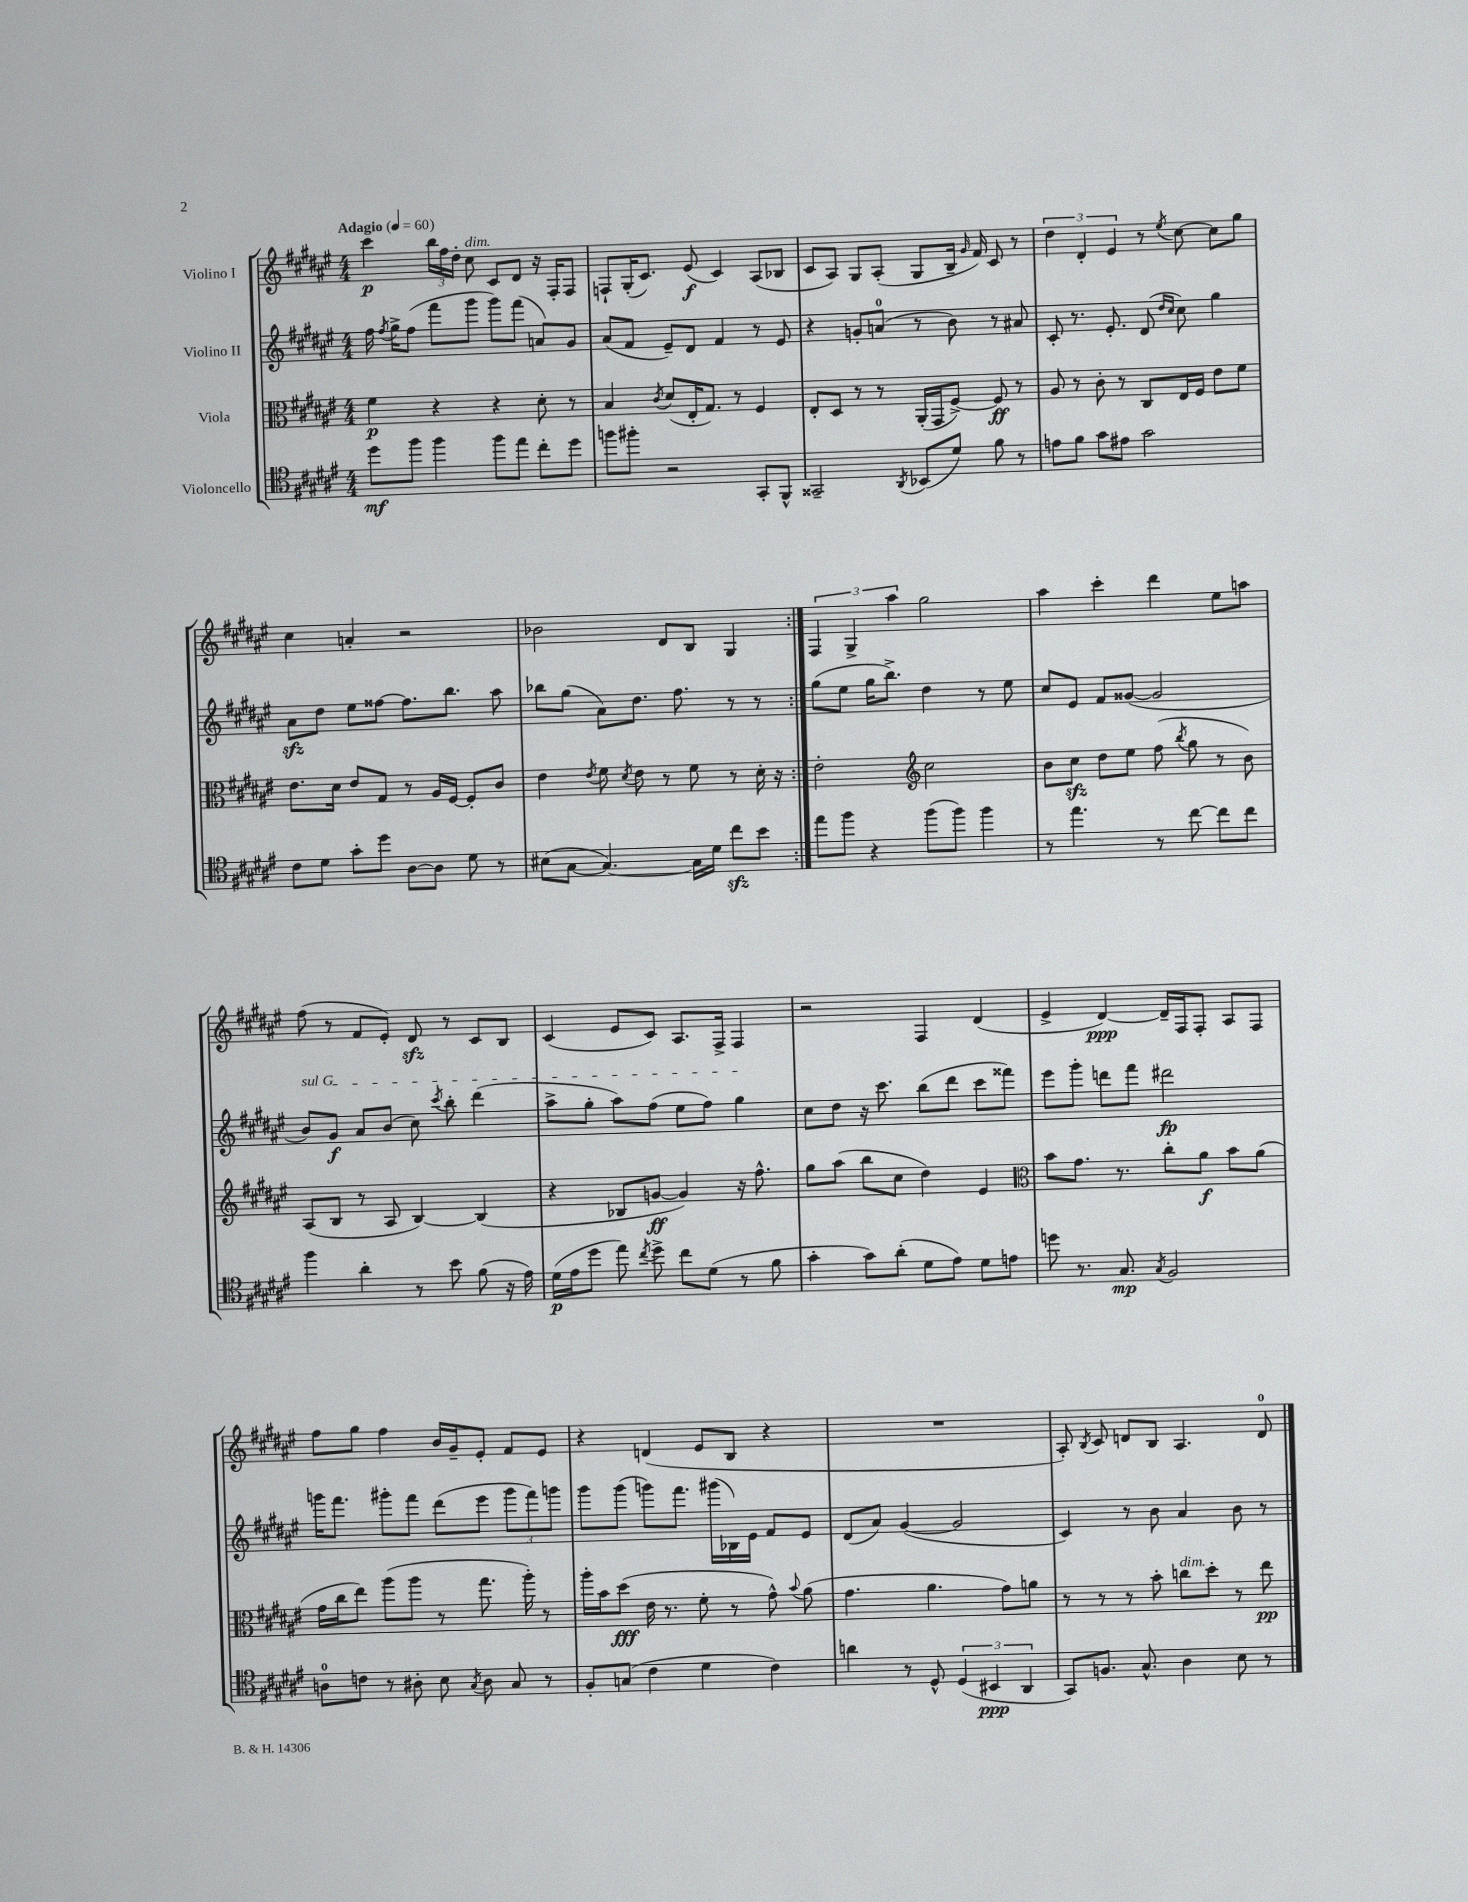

**kern	**kern	**kern	**kern
*staff4	*staff3	*staff2	*staff1
*clefC4	*clefC3	*clefG2	*clefG2
*k[f#c#g#d#a#e#]	*k[f#c#g#d#a#e#]	*k[f#c#g#d#a#e#]	*k[f#c#g#d#a#e#]
*M4/4	*M4/4	*M4/4	*M4/4
*MM60	*MM60	*MM60	*MM60
8dd#	4f#	16ff#	4ccc#
.	.	8qff#	.
.	.	16gg#^	.
8ff#	.	(8ff#	.
4ff#	4r	8fff#	24bb
.	.	.	24ff#
.	.	.	24dd#'
.	.	8ggg#	8cc#
8ff#	4r	8ggg#)	8c#
8ee#	.	(8fff#	8d#
8cc#'	8d#'	8a)	16r
.	.	.	16F#'
8dd#	8r	8g#	8F#
=	=	=	=
8ff	4B	(8a#	8F`
8ff#'	.	8f#	(16G#'
.	.	.	8.c#)
.	8qc#	.	.
2r	(8d#	8e#~)	.
.	16E#'	8d#	(8e#
.	8.G#)	.	.
.	.	4f#	4c#)
.	8r	.	.
8GG#'	4F#	8r	(8A#
8FF#^^	.	8e#	8B-
=	=	=	=
2GG##~	8E#'	4r	8c#
.	8D#	.	8A#)
.	8r	8g'	8G#
.	8r	(8a	(8A#'
8qAA#	.	.	.
(8BB-	(16AA#'	8r	8G#
.	16GG#	.	.
8d#)	[8F#^)	8b)	16B~
.	.	.	16qqg#
.	.	.	16f#)
8f#	8F#]	8r	8c#
8r	8r	8a#	8r
=	=	=	=
8e	8A#	8c#'	6dd#
8f#	8r	8.r	.
.	.	.	6d#'
8g#	8c#'	.	.
.	.	8.e#'	.
.	.	.	6e#
8e#	8r	.	.
2g#	8C#	(8d#	8r
.	.	16qqdd#	.
.	.	16qqcc#	8qee#
.	16E#	8cc#)	[8cc#
.	16F#	.	.
.	8e#	4gg#	8cc#]
.	8f#	.	8gg#
=	=	=	=
8c#	8.e#	8a#	4cc#
8d#	.	8dd#	.
.	16d#	.	.
8g#'	8e#	8ee#	4a'
8dd#	8G#	[8ff##	.
[8A#	8r	8.ff##]	2r
8A#]	16A#	.	.
.	[16F#	8.bb	.
8d#	8F#']	.	.
8r	8c#	8aa#	.
=	=	=	=
(8B#	4e#	8bb-	2b-
[8G#	.	(8gg#	.
.	8qe#	.	.
4.G#_)	8f#	8a#)	.
.	8qd#	.	.
.	8e#	8.dd#	.
.	8r	.	8d#
.	.	8.ff#	.
16G#]	8f#	.	8B
16d#	.	.	.
8cc#	8r	8r	4G#
8b	16d#'	8r	.
.	16r	.	.
=:|!	=:|!	=:|!	=:|!
8ee#	2e#'	(8gg#	6F#
8ff#	.	8ee#	.
.	.	.	6G#^
4r	.	16gg#	.
.	.	8.bb^)	.
.	.	.	6aa#
*	*clefG2	*	*
(8ff#	2cc#	4dd#	2gg#
8ff#)	.	.	.
4ff#	.	8r	.
.	.	8ee#	.
=	=	=	=
8r	8b	8cc#	4aa#
4.ee#	8cc#	8e#	.
.	8dd#	8f#	4ccc#'
.	8ee#	([8g##	.
8r	(8ff#	2g##]	4ddd#
.	8qbb	.	.
[8cc#	8gg#	.	.
8cc#]	8r	.	8ee#
8cc#	8b)	.	8aa
=	=	=	=
4ff#	(8A#	8b)	(8ff#
.	8B	8g#	8r
4a#'	8r	8a#	8f#
.	8A#	(8b	8e#')
8r	[4B)	8cc#)	8d#
.	.	8qccc#	.
8b	.	8bb'	8r
(8f#	(4B]	(4ddd#	8c#
16r	.	.	8B
16e#)	.	.	.
=	=	=	=
(16d#	4r	8aa#^	(4c#
16e#	.	.	.
8dd#	.	8gg#'	.
8ee#)	8B-	8aa#)	8e#
8qcc#	.	.	.
8dd#^	[8g	(8ff#	8c#)
8cc#	4g])	8ee#	8.A#
(8d#	.	8ff#)	.
.	.	.	16F#^
8r	16r	4gg#	4F#
.	8.ff#^^	.	.
8f#	.	.	.
=	=	=	=
4g#'	8gg#	8cc#	2r
.	(8aa#	8dd#	.
8g#)	8bb	16r	.
.	.	8.ccc#	.
(8a#'	8cc#	.	.
8d#	4dd#)	(8bb	4F#
8e#)	.	8ddd#	.
8d#	4e#	8ccc#	(4d#
8e	.	8fff##)	.
=	=	=	=
*	*clefC3	*	*
8dd	8b	8eee#	4e#^
8.r	8.g#	8ggg#'	.
.	.	8ddd	[4d#)
8.G#	8.r	.	.
.	.	8fff#	.
8qG#	.	.	.
2F#	8cc#'	2ddd#	16d#~]
.	.	.	16F#
.	8a#	.	8F#'
.	8b	.	8A#
.	(8a#	.	8F#
=	=	=	=
8A	16g#	16ggg	8ff#
.	16cc#	8.fff#	.
8c	8ee#)	.	8gg#
8r	(8aa#	8ggg#'	4ff#
8A#'	8aa#	8fff#	.
8B	8r	(8ddd#	16b
.	.	.	16g#~
8qG#	.	.	.
8A#	8.gg#	8eee#	8e#'
8G#	.	12ggg#	8f#
.	16aa#')	.	.
.	.	12fff#)	.
8r	8r	.	8e#
.	.	12ggg	.
=	=	=	=
8F#'	16aa#'	8ggg#	4r
.	16b	.	.
(8G	(8dd#	(8ggg#	.
4c#	16e#	8ggg)	(4d
.	8.r	.	.
.	.	8.fff#	.
4d#	8f#'	.	8e#
.	.	(16ggg#	.
.	8r	16B-)	8B
.	.	16e#	.
4c#)	8g#^^)	8f#	4r
.	8qqb	.	.
.	(8a#	8e#	.
=	=	=	=
4a	4.g#	(8d#	1r
.	.	8a#)	.
8r	.	([4g#	.
8D#^^	4.a#	.	.
(6D#	.	2g#]	.
6BB#	.	.	.
.	8g#)	.	.
6AA#	.	.	.
.	8a	.	.
=	=	=	=
8GG#)	8r	4c#)	8A#')
.	.	.	8qB
8.F	8r	.	8c#
.	8r	8r	8d
8.G#^^	.	.	.
.	8b'	8b	8B
4A#	8cc	4a#	4.A#
.	8dd#'	.	.
8B	8r	8b	.
8r	8ee#	8r	8d
==	==	==	==
*-	*-	*-	*-
